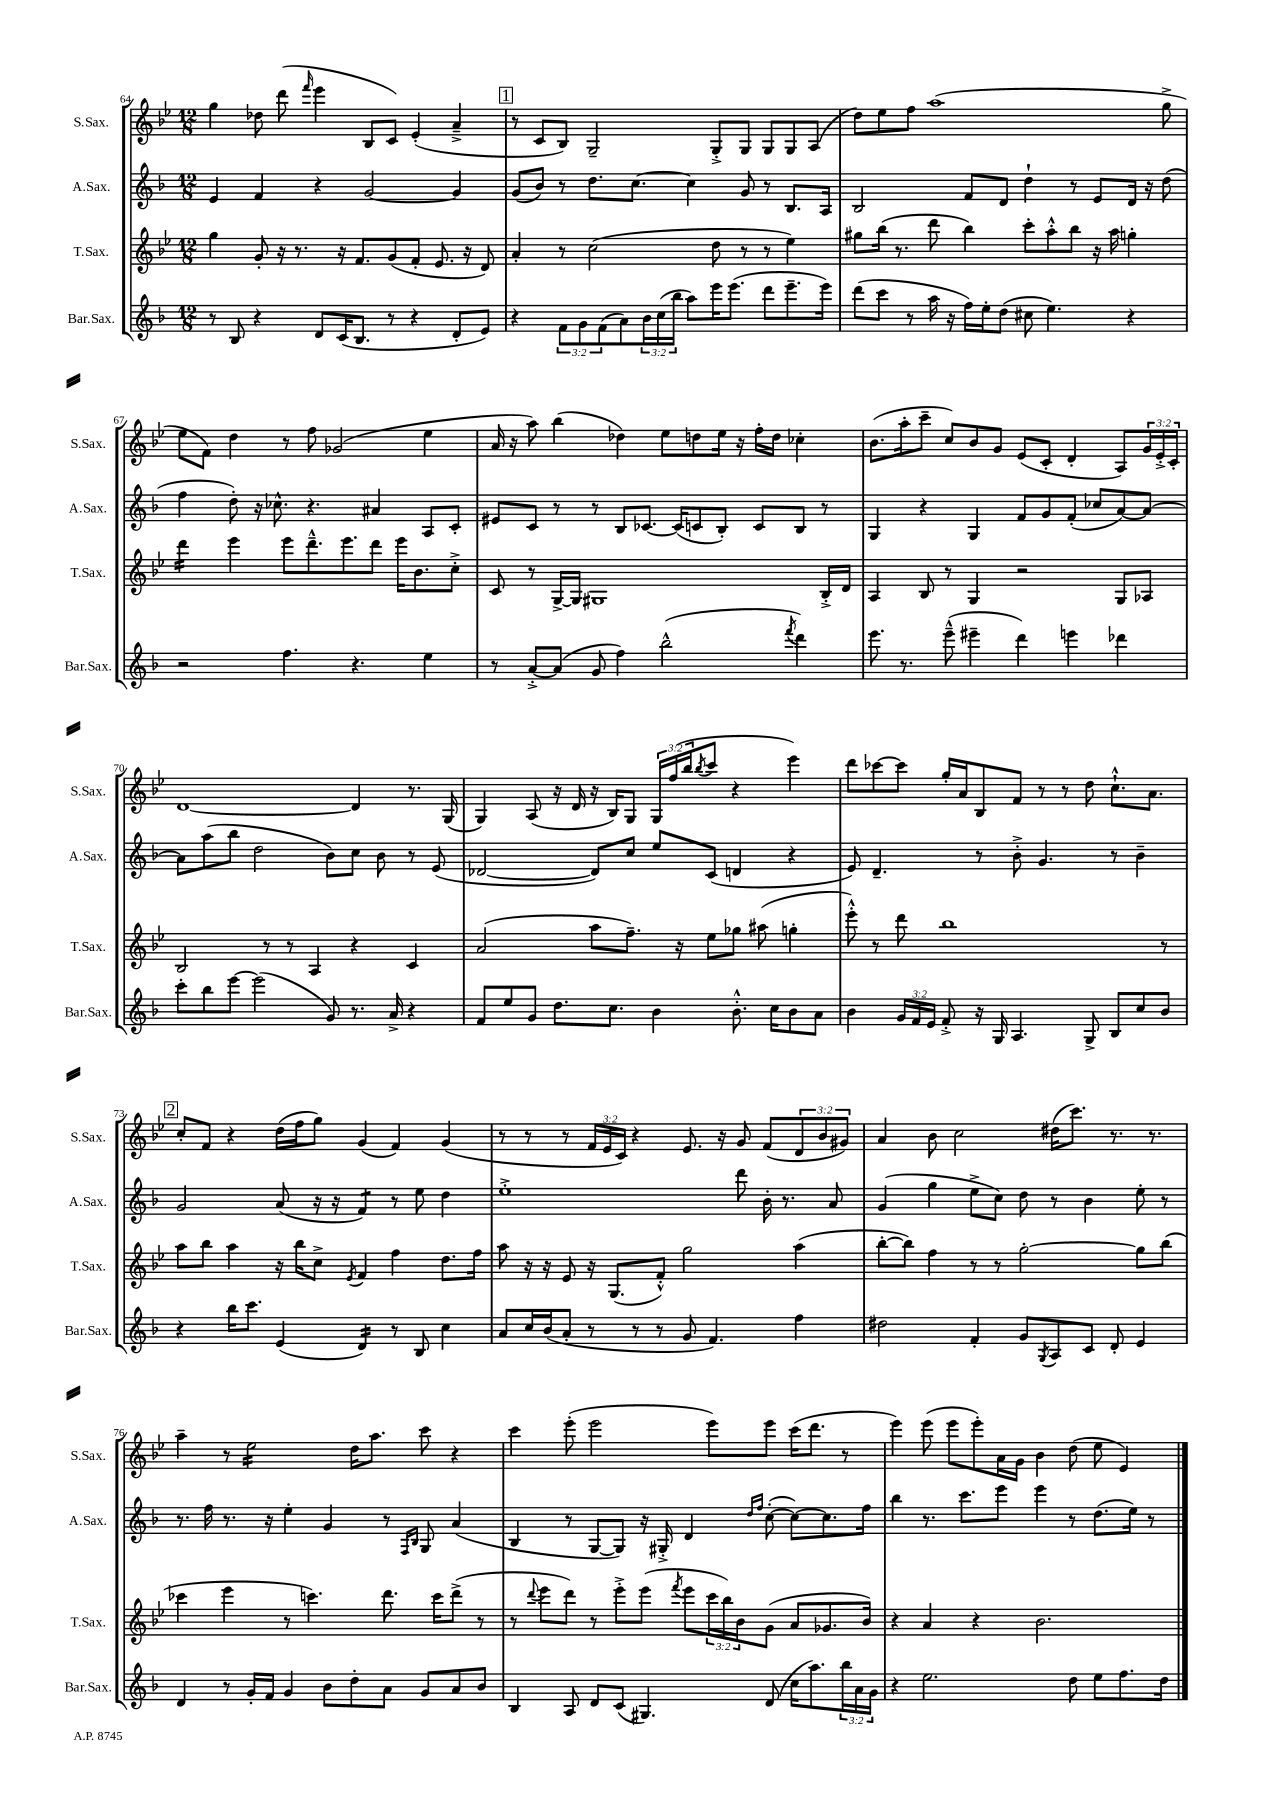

**kern	**kern	**kern	**kern
*staff4	*staff3	*staff2	*staff1
*clefG2	*clefG2	*clefG2	*clefG2
*k[b-]	*k[b-e-]	*k[b-]	*k[b-e-]
*M12/8	*M12/8	*M12/8	*M12/8
8r	4gg\	4e/	4gg\
8B-/	.	.	.
4r	8g'/	4f/	8dd-\
.	16r	.	(8ddd\
.	8.r	.	.
.	.	.	16qqfff/
8d/L	.	4r	4eee-\
(16c/K	16r	.	.
8.B-/J	8.f/L	.	.
.	.	[2g/	8B-/L
8r	(8g/	.	8c/J)
4r	8f'/J	.	(4e-'/
.	8.e-/	.	.
8d'/L	.	4g/]	4a~^/
.	16r	.	.
8e/J)	8d/)	.	.
=	=	=	=
4r	4a'/	(8g/L	8r
.	.	8b-/J)	8c/L
12f\L	8r	8r	8B-/J)
12g\	.	.	.
.	(2cc\	8.dd\L	2G~/
(12f\	.	.	.
8a\)	.	.	.
.	.	[8.cc\J	.
24b-\L	.	.	.
(24cc\	.	.	.
24bb-\JJ	.	.	.
8aa\L)	.	4cc\]	.
16eee\K	8dd\	.	8G'^/L
(8.eee\J	.	.	.
.	8r	8g/	8G/J
8ddd\L	8r	8r	8G/L
8.eee~\	4ee-\)	8.B-/L	8G/
.	.	.	(8A/J
16eee\Jk)	.	16A/Jk	.
=	=	=	=
(8ddd\L	8gg#\L	2B-/	8dd\L)
8ccc\J	(16bb-\Jk	.	8ee-\
.	8.r	.	.
8r	.	.	8ff\J
16aa\	8ddd\	.	(1aa
16r	.	.	.
16ff\LL)	4bb-\)	8f/L	.
16ee'\J	.	.	.
(8dd\J	.	8d/J	.
8cc#\	8ccc'\L	4dd`\	.
4.ee\)	8aa'^^\	.	.
.	8bb-\J	8r	.
.	16r	8e/L	.
.	16aa\	.	.
4r	4gg'\	16d/Jk	.
.	.	16r	.
.	.	(8dd\	8gg^\
=	=	=	=
2r	4ddd\	4ff\	8ee-\L
.	.	.	8f\J)
.	4eee-\	8dd'\)	4dd\
.	.	16r	.
.	.	8.cc-^^\	.
4.ff\	8eee-\L	.	8r
.	8.ddd~^^\	4.r	8ff\
.	.	.	(2g-/
.	8.eee-\	.	.
4.r	.	.	.
.	8ddd\J	4a#/	.
.	16eee-\LK	.	.
.	8.b-\	.	.
4ee\	.	8A/L	4ee-\
.	8cc'^\J	8c'/J	.
=	=	=	=
8r	8c/	8e#/L	16a/
.	.	.	16r
[8a'^/L	8r	8c/J	8aa\)
(8a/]J	[16G^/LL	8r	(4bb-\
.	16G/]JJ	.	.
8g/	1G#	8r	.
4ff\)	.	8B-/L	4dd-\)
.	.	[8.c-/J	.
(2bb-^^\	.	.	8ee-\L
.	.	(16c-/]LK	.
.	.	8c/	8dd\
.	.	8B-'/J)	16ee-\Jk
.	.	.	16r
.	.	8c/L	16ff'\LL
.	.	.	16dd\JJ
8qfff/	.	.	.
4ddd\)	.	8B-/J	4cc-'\
.	16B-'^/LL	8r	.
.	16d/JJ	.	.
=	=	=	=
8.eee\	4A/	4G/	(8.b-\L
8.r	.	.	16aa'\k
.	8B-/	4r	8ccc~\J
(8eee~^^\	8r	.	8cc/L)
4eee#~\	4G/	4G/	8b-/
.	.	.	8g/J
4ddd\)	2r	8f/L	(8e-/L
.	.	8g/	8c'/J
4eee\	.	(8f'/J	4d'/
.	.	8cc-/L	.
4ddd-\	8G/L	[8a/)	8A/L)
.	8A-/J	8a/_J	24g/L
.	.	.	24e-'^/
.	.	.	24c'/JJ
=	=	=	=
8ccc'\L	2B-/	8a\]L	[1d
8bb-\	.	(8aa\	.
[8eee\J	.	8bb-\J	.
(2eee\]	.	2dd\	.
.	8r	.	.
.	8r	.	.
.	4A/	.	.
8g/)	.	8b-\L)	.
8.r	4r	8cc\J	4d/]
.	.	8b-\	.
16a^/	.	.	.
4r	4c/	8r	8.r
.	.	(8e/	.
.	.	.	(16G/
=	=	=	=
8f/L	(2a/	[2d-/	4G/)
8ee/	.	.	.
8g/J	.	.	(8A/
8.dd\L	.	.	16r
.	.	.	16d/
.	8aa\L	8d-/]L)	16r
8.cc\J	.	.	16B-/LK)
.	8.ff~\J)	8cc/J	8G/J
4b-\	.	8ee/L	24G/LL
.	.	.	(24ff/
.	16r	.	.
.	.	.	24bb-/J
.	.	.	8qbb-/
.	8ee-\L	(8c/J	8ccc/J
8.b-'^^\	8gg-\J	4d/	4r
.	(8aa#\	.	.
16cc\LK	.	.	.
8b-\	4gg'\	4r	4eee-\)
8a\J	.	.	.
=	=	=	=
4b-\	8eee-'^^\)	8e/)	8ddd\L
.	8r	4.d~/	[8ccc-\
24g/LL	8ddd\	.	8ccc-\]J
24f/	.	.	.
24e/JJ	.	.	.
8f'^/	1bb-	.	16gg'/LL
.	.	.	16a/J
16r	.	8r	8B-/
16G/	.	.	.
4.A/	.	8b-'^\	8f/J
.	.	4.g/	8r
.	.	.	8r
8G^/	.	.	8dd\
8B-/L	.	8r	8.cc`^^\L
8cc/	.	4b-~\	.
.	.	.	8.a\J
8b-/J	8r	.	.
=	=	=	=
4r	8aa\L	2g/	8cc'/L
.	8bb-\J	.	8f/J
16bb-\LK	4aa\	.	4r
8.ccc\J	.	.	.
(4e/	16r	(8a/	(16dd\LL
.	16bb-\LK	.	16ff\J
.	8cc^\J	16r	8gg\J)
.	.	16r	.
.	8qe-/	.	.
4d/)	4f/	4f/)	(4g/
8r	4ff\	8r	4f/)
8B-/	.	8ee\	.
4cc\	8.dd\L	4dd\	(4g/
.	16ff\Jk	.	.
=	=	=	=
8a/L	8aa\	1ee'^	8r
16cc/L	16r	.	8r
(16b-/J	16r	.	.
8a'/J	8e-/	.	8r
8r	16r	.	24f/LL
.	.	.	24e-/
.	(8.G/L	.	.
.	.	.	24c/JJ)
8r	.	.	4r
8r	8f'^^/J)	.	.
8g/	2gg\	.	8.e-/
4.f/)	.	.	.
.	.	.	16r
.	.	8ddd\	8g/
.	.	16b-'\	(8f/L
.	.	8.r	.
4ff\	(4aa\	.	12d/
.	.	.	12b-/
.	.	8a/	.
.	.	.	12g#/J)
=	=	=	=
2dd#\	[8bb-'\L	(4g/	4a/
.	8bb-\]J)	.	.
.	4ff\	4gg\	8b-\
.	.	.	2cc\
4f'/	8r	8ee^\L	.
.	8r	8cc\J)	.
8g/L	[2gg'\	8dd\	.
8qG/	.	.	.
8A/	.	8r	(16dd#\LK
.	.	.	8.ccc\J)
8c/J	.	4b-\	.
8d'/	.	.	8.r
4e/	8gg\]L	8ee'\	.
.	.	.	8.r
.	(8bb-\J	8r	.
=	=	=	=
4d/	4ccc-\	8.r	4aa~\
.	.	16ff\	.
8r	4eee-\	8.r	8r
16g'/LL	.	.	2ee-\
16f/JJ	.	16r	.
4g/	8r	4ee'\	.
.	4.ccc\)	.	.
8b-\L	.	4g/	.
8dd'\	.	.	16dd\LK
.	.	.	8.aa\J
8a\J	8.ddd\	8r	.
.	.	16qqF/LL	.
.	.	16qqB-/JJ	.
8g/L	.	8G/	8ccc\
.	16ccc\LK	.	.
8a/	(8ddd^\J	(4a/	4r
8b-/J	8r	.	.
=	=	=	=
4B-/	8r	4B-/	4ccc\
.	8qqddd/	.	.
.	8eee-\L	.	.
8A/	8ddd\J)	8r	(8eee-'\
8d/L	8r	[8G/L	2eee-\
(8c/J	8eee-'^\L	8G/]J)	.
4.G#/)	(8eee-\J	16r	.
.	.	16G#'^/	.
.	8qfff/	.	.
.	8eee-\L	4d/	.
.	24ccc\L	.	8eee-\L)
.	24bb-\)	.	.
.	24b-\J	.	.
.	.	16qqdd/LL	.
.	.	16qqff/JJ	.
(8d/	(8g\J	([8cc'\	8eee-\J
16cc\LK	8a/L	8cc\_L)	(16ccc\LK
8.aa\)	.	.	8.ddd\J
.	8.g-/	8.cc\]	.
24bb-\L	.	.	8r
24a\	.	.	.
.	16b-/Jk)	16ff\Jk	.
24g\JJ	.	.	.
=	=	=	=
4r	4r	4bb-\	4eee-\)
2.ee\	4a/	8.r	(8eee-\
.	.	.	8eee-\L
.	.	8.ccc\L	.
.	4r	.	8eee-'\)
.	.	8eee\J	16a\L
.	.	.	16g\JJ
.	2.b-\	4eee\	4b-\
8dd\	.	8r	(8dd\
8ee\L	.	(8.dd\L	8ee-\
8.ff\	.	.	4e-/)
.	.	16ee\Jk)	.
.	.	8r	.
16dd\Jk	.	.	.
==	==	==	==
*-	*-	*-	*-
